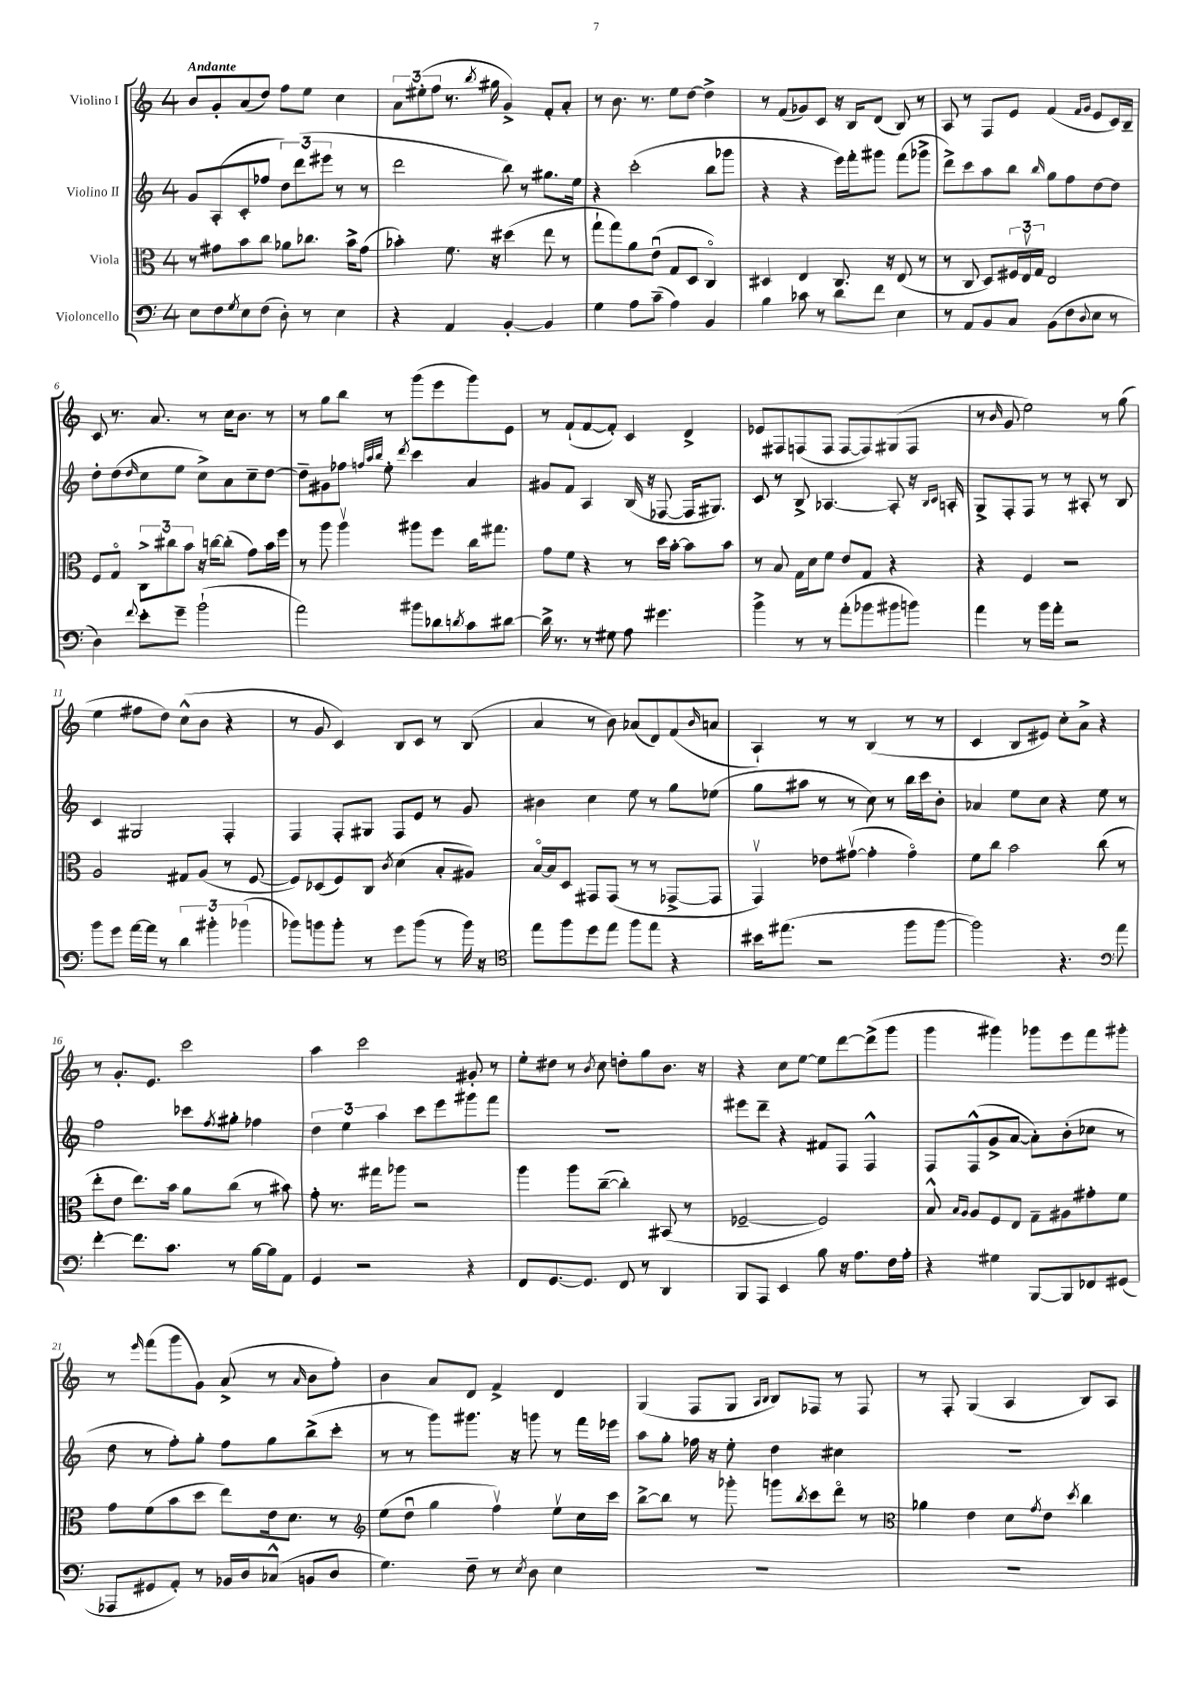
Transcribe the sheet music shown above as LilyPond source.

<<
\new StaffGroup <<
\new Staff = "s0" \with { instrumentName = "Violino I" } {
    \clef treble \key c \major \once \override Staff.TimeSignature.style = #'single-digit \time 4/4 \tempo "Andante"
    b'8 g'8-. a'8( d''8) f''8 e''8 c''4 |
    \tuplet 3/2 { a'8 eis''8-.( f''8 } r8. \acciaccatura { b''8 } gis''16 g'4->) f'8-. a'8-. |
    r8 b'8. r8. e''8 d''8~ d''4-> |
    r8 f'8( ges'8) c'8 r16 b16 d'8( b8) r8 |
    a8 r8 f8 e'8 f'4( \grace { f'16 g'16 } e'8 c'16) b16-- |
    c'8 r8. a'8. r8 c''16 b'8. r8 |
    r8 g''8 b''8 r8 g'''8( e'''8 g'''8) e'8 |
    r8 f'8-!( f'8~ f'8-.) c'4 d'4-> |
    ees'8 fis8 f8( f8 f8~ f8) gis8( f8 |
    r8 \grace { b'16 } g'8 e''2) r8 g''8( |
    e''4 fis''8 d''8) c''8-^( b'8 r4 |
    r8 g'8 c'4) b8 c'8 r8 b8( |
    a'4 r8 b'8) aes'8( d'8) f'8( \grace { b'16 } a'8 |
    a4-!) r8 r8 b4( r8 r8 |
    c'4 b8 eis'8) c''8-. a'8-> r4 |
    r8 g'8.-. e'8. c'''2 |
    a''4 c'''2 gis'8-. r8 |
    e''8-. dis''8 r8 \acciaccatura { b'8 } c''8 d''8-. g''8 b'8. r16 |
    r4 c''8 e''8~ e''8 d'''8~ d'''8->( g'''8 |
    g'''4 gis'''4) ges'''8 e'''8 f'''8 gis'''8-. |
    r8 \grace { e'''16 } f'''8( g'''8 g'8) a'8->( r8 \grace { a'16 } b'8 f''8-.) |
    b'4 a'8 d'8 f'4-> d'4 |
    g4( f8 g8 \grace { a16 b16 } b8) fes8 r8 fes8 |
    r8 f8-. g4( a4 b8) a8 \bar "|." |
}
\new Staff = "s1" \with { instrumentName = "Violino II" } {
    \clef treble \key c \major \once \override Staff.TimeSignature.style = #'single-digit \time 4/4
    g'8 a8-.( c'8-. fes''8 \tuplet 3/2 { d''8) d'''8( eis'''8 } r8 r8 |
    d'''2 b''8) r8 gis''8. e''16 |
    r4 c'''2-.( b''8 ges'''8 |
    r4 r4 e'''16) f'''16-. gis'''8 f'''8( ges'''8-> |
    d'''8->) c'''8 a''8 b''8 \grace { b''16 } g''8 f''8 d''8~ d''8 |
    d''8-. d''8( \grace { d''16 } c''8 e''8 c''8->) a'8 c''8-- d''8~ |
    d''8-- gis'8 fes''8 \grace { f''32 a''32 b''32 } e''8-. \acciaccatura { d'''8 } c'''4 a'4 |
    gis'8 f'8 a4 b16( r16 fes8~ fes16 gis8.) |
    c'8 r8 b8-> aes4.~ aes8-. r16 \grace { b16 c'16 } a16-. |
    g8-> f8-. f8 r8 r8 ais8-. r8 b8 |
    c'4 gis2 f4-. |
    f4 f8-. gis8 f8 e'8 r8 g'8 |
    bis'4 c''4 e''8 r8 g''8 ees''8( |
    g''8 ais''8 r8 r8 c''8) r8 b''16 c'''16 b'8-. |
    aes'4 e''8 c''8 r4 e''8 r8 |
    f''2 ces'''8 \acciaccatura { f''8 } gis''8-. fes''4 |
    \tuplet 3/2 { d''4 e''4 a''4 } c'''8 e'''8 gis'''8 f'''8 |
    R1 |
    eis'''8 d'''8-- r4 fis'8 f8 f4-^ |
    f8 f8-^( g'8-> a'8~ a'8-.) b'8-.( ces''8 r8 |
    d''8 r8 f''8-.) g''8-. f''8 g''8 b''8->( c'''8-. |
    r8 r8 g'''8) gis'''8. r16 g'''8 r8 f'''16 ees'''16 |
    a''8 g''8-. fes''16 r16 e''8-. d''4 cis''4 |
    R1 \bar "|." |
}
\new Staff = "s2" \with { instrumentName = "Viola" } {
    \clef alto \key c \major \once \override Staff.TimeSignature.style = #'single-digit \time 4/4
    r8 gis'8 b'8 c''8 aes'8 ces''8. b'16-> gis'8( |
    bes'4-.) f'8. r16 dis''4( e''8 r8 |
    g''8-! g''8) a'8 e'8\downbow( g8 d8 c4\flageolet) |
    dis4 e4 c8. r16 e8( r8 |
    r8 c8 d8) \tuplet 3/2 { fis16 e16\upbow g16 } e2 |
    f8 g8\flageolet \tuplet 3/2 { c8-> cis''8 b'8 } r16 c''16~ c''8-.( g'8) b'16 f''16 |
    r8 a''8 a''4\upbow ais''8 f''8 c''16 gis''8. |
    g'8 f'8 r4 r8 d''16 b'16~-. b'8 b'8 |
    r8 b8 g16 d'16 f'8 e'8 g8 r4 |
    r4 f4 r2 |
    a2 gis8 a8( r8 f8~ |
    f8) des8( f8) c8 \acciaccatura { c'8 } d'4( b8-. ais8) |
    b16~\flageolet b16 d8 gis,8 gis,8( r8 r8 ges,8~-> ges,8 |
    g,4\upbow) ees'8 gis'8~\upbow( gis'4-. gis'4\flageolet) |
    f'8 c''8 b'2 c''8( r8 |
    e''8-. e'8 e''8.) b'16 a'8 c''8( r8 bis'8) |
    g'8-. r8. gis''16 aes''8 r2 |
    a''4 a''8 c''8~--( c''4-.) bis,8( r8 |
    fes2~-- fes2) |
    b8-^ \grace { b16 a16 } a8 f8 e8 g8-- ais8 gis'8-. f'8 |
    g'8 f'8( b'8 d''8 e''8) e'16 d'8. r8 |
    \clef treble e''8( d''8\downbow g''4 f''4\upbow) e''8\upbow c''16 c'''16 |
    b''8~-> b''8 r8 ges'''8-. g'''8 \acciaccatura { b''8 } c'''8 d'''8\flageolet r8 |
    \clef alto aes'4 e'4 d'8 \acciaccatura { g'8 } e'8 \acciaccatura { d''8 } c''4 \bar "|." |
}
\new Staff = "s3" \with { instrumentName = "Violoncello" } {
    \clef bass \key c \major \once \override Staff.TimeSignature.style = #'single-digit \time 4/4
    e8 f8 \acciaccatura { g8 } e8 f8( d8-.) r8 e4 |
    r4 a,4 b,4~-. b,4 |
    g4 a8 c'8--( a4) b,4 |
    b4 ces'8 r8 d'8 f'8 e4 |
    r8 a,8 b,8 c8 b,8( f8 \appoggiatura { d8 } e8 r8 |
    d4) \appoggiatura { f'8 } e'8-. g'8-- b'2-!( |
    a'2) bis'8 des'8 \acciaccatura { d'8 } c'8 dis'8~ |
    dis'16-> r8. r8 gis8 a8 gis'4. |
    b'4-> r8 r8 a'8-.( bes'8 bis'8 b'8) |
    a'4 r8 b'16 a'16-. r2 |
    b'8 g'8 a'16~ a'16 r8 \tuplet 3/2 { d'4 bis'4-. bes'4( } |
    bes'8) b'8 b'8-. r8 g'8 b'8( r8 b'16) r16 |
    \clef tenor e''8 f''8 d''8 e''8 f''8 e''8 r4 |
    bis'16 eis''8.( r2 f''8 f''8~ |
    f''2) r4. \clef bass a'8 |
    f'4~-. f'8. c'8. r8 b16~ b16 a,8 |
    g,4 r2 r4 |
    f,8 g,8.~ g,8. f,8 r8 d,4 |
    b,,8 a,,8 e,4 b8 r16 a8. f16 a16-. |
    r4 gis4 b,,8~ b,,8 fes,8 gis,8( |
    aes,,8 gis,8 a,8-.) r8 bes,16 d16 ces8-^( b,8 d8 |
    g4.) f8-- r8 \acciaccatura { e8 } d8 e4 |
    R1 |
    R1 \bar "|." |
}
>>
>>
